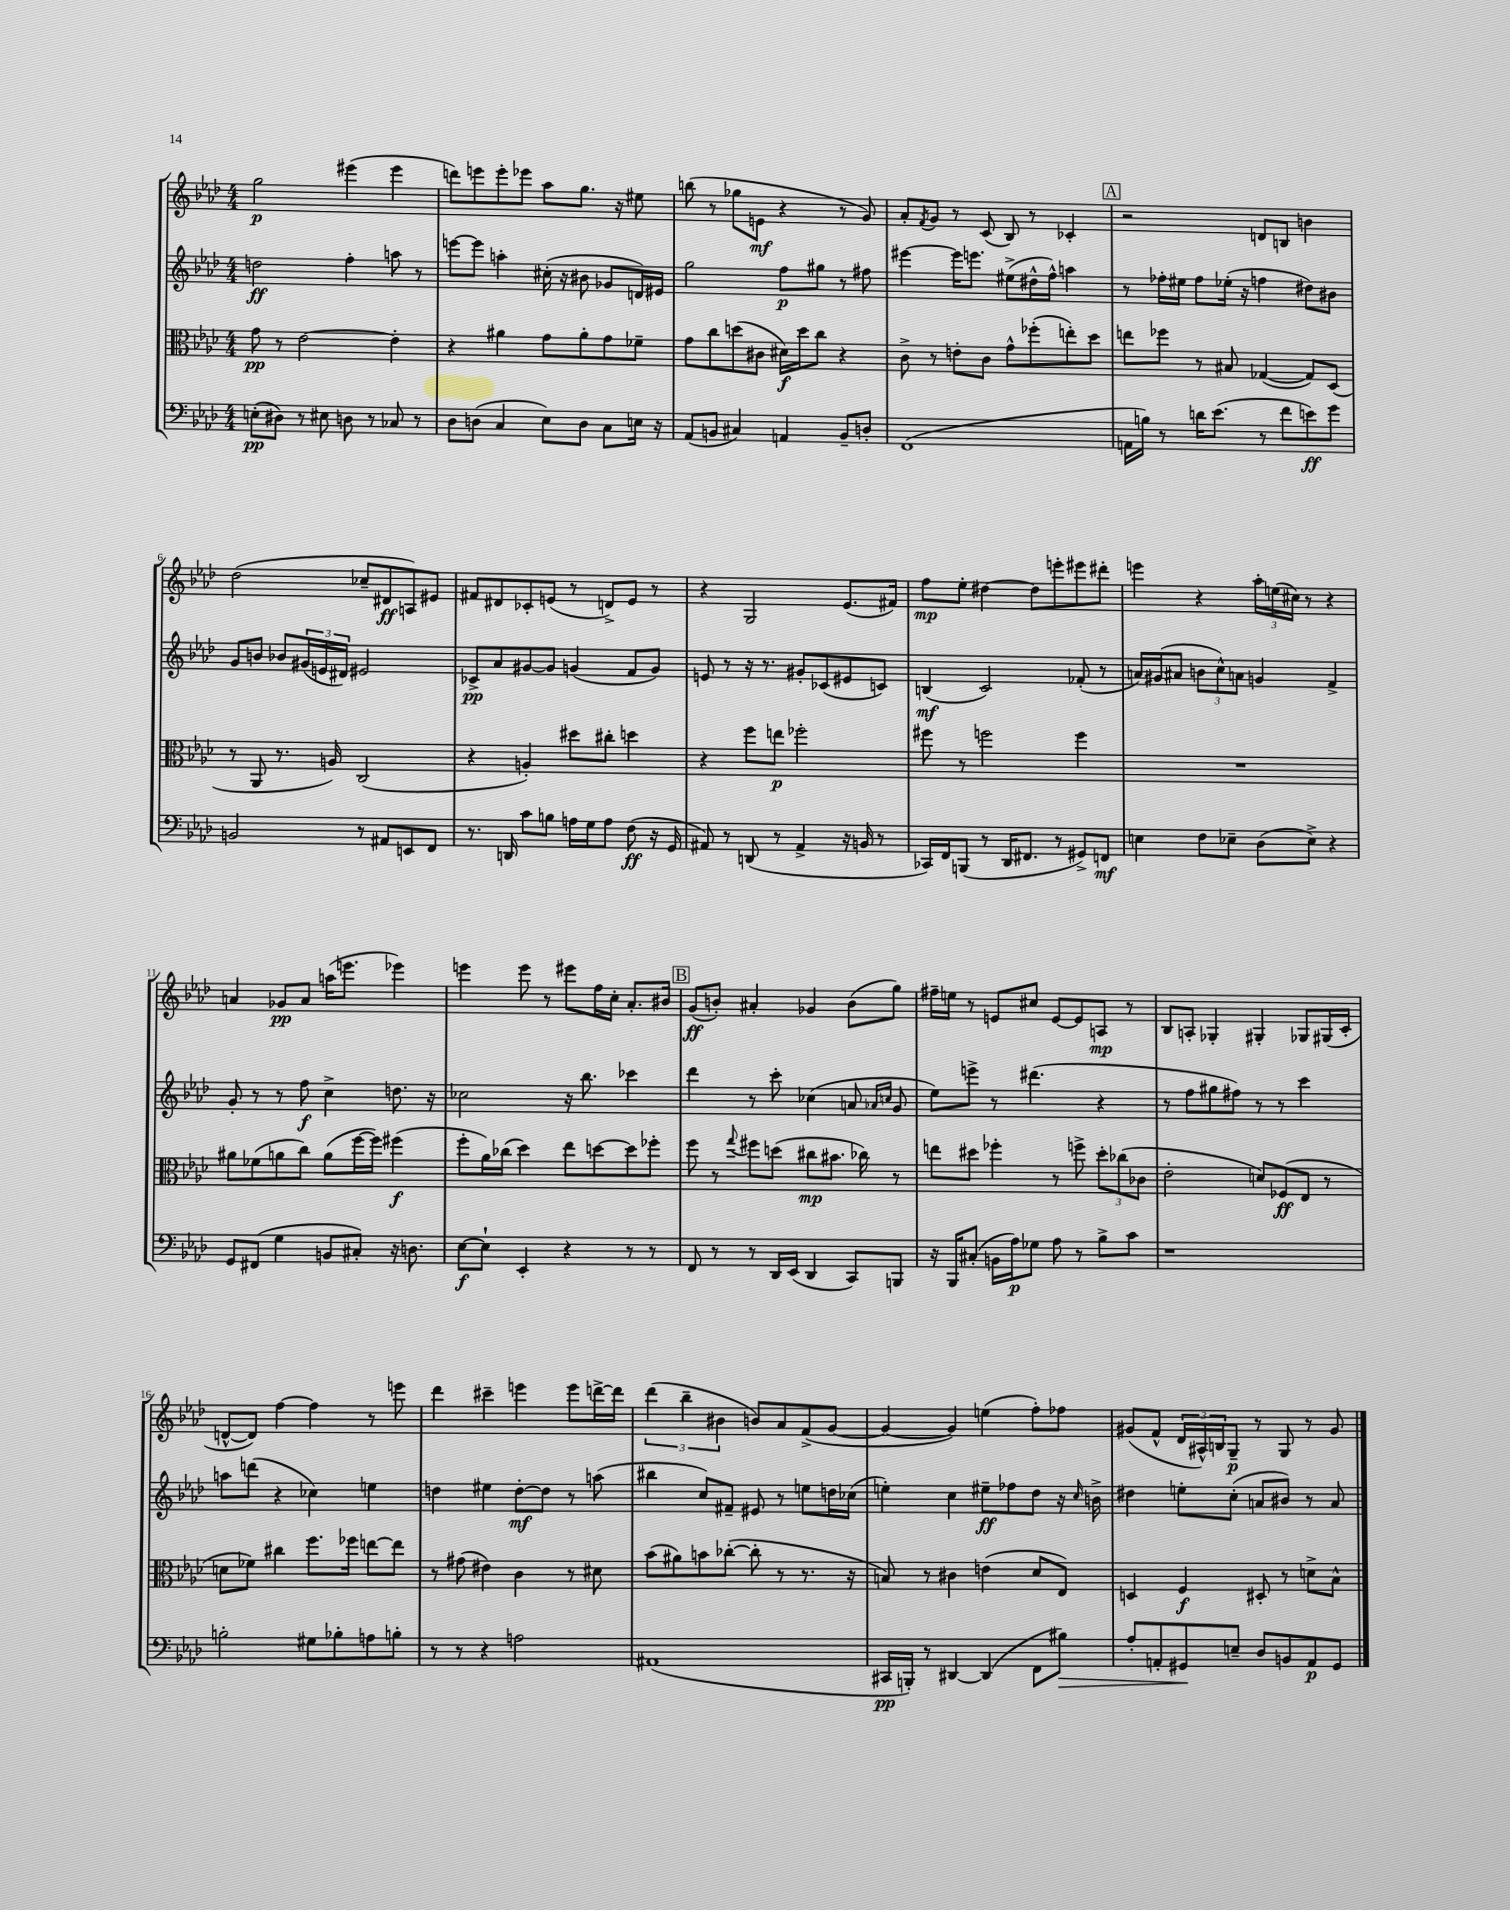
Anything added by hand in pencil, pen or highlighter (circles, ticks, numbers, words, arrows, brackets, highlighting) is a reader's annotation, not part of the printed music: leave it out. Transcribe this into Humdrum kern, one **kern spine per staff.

**kern	**dynam	**kern	**dynam	**kern	**dynam	**kern	**dynam
*part4	*part4	*part3	*part3	*part2	*part2	*part1	*part1
*staff4	*staff4	*staff3	*staff3	*staff2	*staff2	*staff1	*staff1
*clefF4	*	*clefC3	*	*clefG2	*	*clefG2	*
*k[b-e-a-d-]	*	*k[b-e-a-d-]	*	*k[b-e-a-d-]	*	*k[b-e-a-d-]	*
*M4/4	*	*M4/4	*	*M4/4	*	*M4/4	*
=1	=1	=1	=1	=1	=1	=1	=1
(8En'\L	pp	8g\	pp	2ddn\	ff	2gg\	p
8D#X\J)	.	8r	.	.	.	.	.
8r	.	[2e-\	.	.	.	.	.
8E#X\	.	.	.	.	.	.	.
8Dn\	.	.	.	4ff'\	.	(4eee#X\	.
8r	.	.	.	.	.	.	.
8C-X/	.	4e-'\]	.	8aan\	.	4eee#\	.
8r	.	.	.	8r	.	.	.
=2	=2	=2	=2	=2	=2	=2	=2
8D-\L	.	4r	.	[8eeen\L	.	8dddn\L)	.
(8Dn\J	.	.	.	8eee\J]	.	8eeen\	.
4C/	.	4a#X\	.	4aan'\	.	8eee'\	.
.	.	.	.	.	.	8eee-X\J	.
8E-\L)	.	8g\L	.	(16cc#X'\	.	8aa-\L	.
.	.	.	.	16r	.	.	.
8D\J	.	8a#'\	.	8b#X\	.	8.gg\J	.
8C\L	.	8g\	.	8g-X/L	.	.	.
.	.	.	.	.	.	16r	.
16En\Jk	.	8f-X~\J	.	16dn/L)	.	8ee#X\	.
16r	.	.	.	16e#X/JJ	.	.	.
=3	=3	=3	=3	=3	=3	=3	=3
(8AA-/L	.	8g\L	.	2gg\	.	(8bbn\	.
8BBn/J	.	8cc\	.	.	.	8r	.
4C#X/)	.	(8ddn\	.	.	.	8gg-X\L	.
.	.	8c#X\J	.	.	.	8en\J	mf
4AAn/	.	16d#X\LL)	f	8ff\L	p	4r	.
.	.	16dd\J	.	.	.	.	.
.	.	8cc\J	.	8gg#X\J	.	.	.
8BB~/L	.	4r	.	8r	.	8r	.
8Dn'/J	.	.	.	8ff#X\	.	8g/)	.
=4	=4	=4	=4	=4	=4	=4	=4
(1FF	.	8c^\	.	[4eee#X\	.	8a-'/L	.
.	.	.	.	.	.	8qf/	.
.	.	8r	.	.	.	8g/J	.
.	.	8en'\L	.	16eee#\KL]	.	8r	.
.	.	.	.	8.eeen\J	.	.	.
.	.	8c\J	.	.	.	(8c/	.
.	.	8g^^\L	.	(8ee#X^\L	.	8B-/)	.
.	.	(8ff-X'\	.	16dd#X^^\L	.	8r	.
.	.	.	.	16ff^^\JJ)	.	.	.
.	.	8een'\)	.	4aan\	.	4c-X'/	.
.	.	8dd-\J	.	.	.	.	.
!!LO:REH:place=s1:t=A
=5	=5	=5	=5	=5	=5	=5	=5
16AAn\LL	.	8een\L	.	8r	.	2r	.
16Bn\JJ)	.	.	.	.	.	.	.
8r	.	8ff-X\J	.	16ff-X'\LL	.	.	.
.	.	.	.	16ee#X\JJ	.	.	.
16dn\KL	.	8r	.	8ff-\L	.	.	.
(8.e-\J	.	.	.	.	.	.	.
.	.	8B#X/	.	(16ee-X'\Jk	.	.	.
.	.	.	.	16r	.	.	.
8r	.	([4G-X/	.	4ffn\	.	8dn/L	.
8f\L	.	.	.	.	.	8Bn/J	.
8en\)	ff	8G-/L])	.	8dd#X\L)	.	4bn\	.
8g\J	.	(8D-/J	.	8b#X\J	.	.	.
!!LO:LB:g=z
=6	=6	=6	=6	=6	=6	=6	=6
2BBn/	.	8r	.	8g/L	.	(2dd-\	.
.	.	8AA-/	.	8bn/J	.	.	.
.	.	8.r	.	8b-X/L	.	.	.
.	.	.	.	(24g#X/L	.	.	.
.	.	.	.	24en/	.	.	.
.	.	16An/)	.	.	.	.	.
.	.	.	.	24d#X/JJ)	.	.	.
8r	.	(2C/	.	2e#X/	.	8cc-X~/L	.
8AA#X/L	.	.	.	.	.	8d#X/	ff
8EEn/	.	.	.	.	.	8An/)	.
8FF/J	.	.	.	.	.	8e#X/J	.
=7	=7	=7	=7	=7	=7	=7	=7
8.r	.	4r	.	8c-X^/L	pp	8f#X/L	.
.	.	.	.	8a-/	.	8d#X/	.
16DDn/	.	.	.	.	.	.	.
8c\L	.	4An'/)	.	[8g#X/	.	8c-X'/	.
8Bn\J	.	.	.	8g#/J]	.	(8en/J	.
16An\LL	.	8dd#X\L	.	(4gn/	.	8r	.
16G\J	.	.	.	.	.	.	.
8A\J	.	8cc#X'\J	.	.	.	8dn^/L)	.
(8F\	ff	4ddn\	.	8f/L	.	8e/J	.
16r	.	.	.	8g/J)	.	8r	.
16GG/	.	.	.	.	.	.	.
=8	=8	=8	=8	=8	=8	=8	=8
8AA#X/)	.	4r	.	8en/	.	4r	.
8r	.	.	.	8r	.	.	.
(8DDn/	.	8ff\L	.	16r	.	2G/	.
.	.	.	.	8.r	.	.	.
8r	.	8een\J	p	.	.	.	.
4AA#^/	.	2ff-X'\	.	8g#X'/L	.	.	.
.	.	.	.	(8c-X/	.	.	.
16r	.	.	.	8e#X/	.	(8.e-/L	.
16BBn/	.	.	.	.	.	.	.
8r	.	.	.	8cn/J)	.	.	.
.	.	.	.	.	.	16f#X/Jk)	.
=9	=9	=9	=9	=9	=9	=9	=9
16CC-X/LL)	.	8ff#X\	.	(4Bn/	mf	8ff\L	mp
16FF/J	.	.	.	.	.	.	.
(8BBBn/J	.	8r	.	.	.	8ee-'\J	.
8r	.	2ffn\	.	2c/)	.	[4dd#X\	.
16DD-/KL	.	.	.	.	.	.	.
8.FF#X/J	.	.	.	.	.	.	.
.	.	.	.	.	.	8dd#\L]	.
8r	.	.	.	.	.	8eeen'\	.
8GG#X^/L)	.	4ff\	.	(8f-X'/	.	8eee#X\	.
8FFn/J	mf	.	.	8r	.	8ddd#X'\J	.
=10	=10	=10	=10	=10	=10	=10	=10
4En\	.	1r	.	16an/LL)	.	4eeen\	.
.	.	.	.	(16g#X/J	.	.	.
.	.	.	.	8a#X/J	.	.	.
8F\L	.	.	.	12bn\L	.	4r	.
.	.	.	.	12cc^^\)	.	.	.
8E-X~\J	.	.	.	.	.	.	.
.	.	.	.	12an\J	.	.	.
(8D-\L	.	.	.	4gn/	.	24aa-'\LL	.
.	.	.	.	.	.	(24een\	.
.	.	.	.	.	.	24cc#X\JJ)	.
8E-^\J)	.	.	.	.	.	8r	.
4r	.	.	.	4f^/	.	4r	.
!!LO:LB:g=z
=11	=11	=11	=11	=11	=11	=11	=11
8GG/L	.	8a#X\L	.	8g'/	.	4an/	.
(8FF#X/J	.	(8f-X\	.	8r	.	.	.
4G\	.	8an\	.	8r	.	8g-X/L	pp
.	.	8cc\J)	.	8ff\	f	8a/J	.
8BBn/L	.	(8a\L	.	4cc^\	.	(16aan\KL	.
.	.	.	.	.	.	8.eeen\J	.
8C#X'/J)	.	[16ff\L	.	.	.	.	.
.	.	16ff\JJ])	.	.	.	.	.
16r	.	(4ff#X\	f	8.ddn\	.	4eee-X\)	.
8.Dn\	.	.	.	.	.	.	.
.	.	.	.	16r	.	.	.
=12	=12	=12	=12	=12	=12	=12	=12
[8E-\L	f	8ff'\L	.	2cc-X\	.	4eeen\	.
8E-`\J]	.	16a-\L)	.	.	.	.	.
.	.	(16cc-X\JJ	.	.	.	.	.
4EE-'/	.	4dd-\)	.	.	.	8eee\	.
.	.	.	.	.	.	8r	.
4r	.	8ee-\L	.	16r	.	8eee#X\L	.
.	.	.	.	8.bb-\	.	.	.
.	.	[8ddn\	.	.	.	16ff\L	.
.	.	.	.	.	.	16cc'\JJ	.
8r	.	8dd\]	.	4ccc-X\	.	8.a-'/L	.
8r	.	8ff-X'\J	.	.	.	.	.
.	.	.	.	.	.	16b#X/Jk	.
!!LO:REH:place=s1:t=B
=13	=13	=13	=13	=13	=13	=13	=13
8FF/	.	8ff\	.	4ddd-\	.	(8g/L	ff
8r	.	8r	.	.	.	8bn'/J)	.
.	.	8qqgg/	.	.	.	.	.
8r	.	8ff#X\L	.	8r	.	4a#X'/	.
16DD-/LL	.	(8ddn\J	.	8ccc'\	.	.	.
(16EE-/JJ	.	.	.	.	.	.	.
4DD-/	.	8cc#X\L	mp	(4cc-X\	.	4g-X/	.
.	.	8.b#X\J	.	.	.	.	.
8CC/L)	.	.	.	8an/	.	(8b\L	.
.	.	16cc-X\)	.	.	.	.	.
.	.	.	.	16qqa-X/LL	.	.	.
.	.	.	.	16qqccn/JJ	.	.	.
8BBBn/J	.	8r	.	8g/	.	8gg\J)	.
=14	=14	=14	=14	=14	=14	=14	=14
16r	.	8een\L	.	8ee-\L)	.	16ff#X~\LL	.
16BBB-/KL	.	.	.	.	.	16een\JJ	.
(8C#X'/J	.	8dd#X\J	.	8eeen^\J	.	8r	.
16BBn\LL	.	4ff-X'\	.	8r	.	8en/L	.
16A-\J)	p	.	.	.	.	.	.
8G-X\J	.	.	.	(4.ddd#X\	.	8cc#X/J	.
8A-\	.	8r	.	.	.	[8e/L	.
8r	.	8ffn^\	.	.	.	8e/]	.
8B-^\L	.	12dd#'\L	.	4r	.	8An/J	mp
.	.	(12cc-X\	.	.	.	.	.
8c\J	.	.	.	.	.	8r	.
.	.	12c-X\J	.	.	.	.	.
=15	=15	=15	=15	=15	=15	=15	=15
1r	.	2e-'\	.	8r	.	8B-/L	.
.	.	.	.	8ff\L	.	8An'/J	.
.	.	.	.	8gg#X\	.	4G-X'/	.
.	.	.	.	8ff#X\J)	.	.	.
.	.	8dn/L)	.	8r	.	4G#X'/	.
.	.	(8F-X/	ff	8r	.	.	.
.	.	8E-/J	.	4ccc\	.	8G-X/L	.
.	.	8r	.	.	.	(16G#X/L	.
.	.	.	.	.	.	16c'/JJ	.
!!LO:LB:g=z
=16	=16	=16	=16	=16	=16	=16	=16
2Bn'\	.	8dn\L	.	8aan\L	.	[8dn^^/L	.
.	.	8f-X\J)	.	(8dddn\J	.	8d/J])	.
.	.	4cc#X\	.	4r	.	[4ff\	.
8G#X\L	.	8.ff\L	.	4cc-X\)	.	4ff\]	.
8B-X'\	.	.	.	.	.	.	.
.	.	16ff-X\Jk	.	.	.	.	.
8An\	.	[8een\L	.	4een\	.	8r	.
8Bn'\J	.	8ee\J]	.	.	.	8eeen\	.
=17	=17	=17	=17	=17	=17	=17	=17
8r	.	8r	.	4ddn\	.	4ddd-\	.
8r	.	(8g#X\	.	.	.	.	.
4r	.	4e#X\)	.	4ee#X\	.	4ccc#X~\	.
2An\	.	4c\	.	[8dd'\L	mf	4eeen\	.
.	.	.	.	8dd\J]	.	.	.
.	.	8r	.	8r	.	8eee\L	.
.	.	8d#X\	.	(8aan\	.	[16dddn^\L	.
.	.	.	.	.	.	16ddd\JJ]	.
=18	=18	=18	=18	=18	=18	=18	=18
(1AA#X	.	(8b-\L	.	4bb#X\	.	(6ddd-\	.
.	.	8a#X\)	.	.	.	.	.
.	.	.	.	.	.	6bb-~\	.
.	.	8bn\	.	8cc/L)	.	.	.
.	.	.	.	.	.	6b#X\	.
.	.	([8cc-X'\J	.	8f#X~/J	.	.	.
.	.	8cc-'\]	.	8e#X/	.	8bn/L)	.
.	.	8r	.	8r	.	8a-/	.
.	.	8.r	.	8een\L	.	(8f^/	.
.	.	.	.	16ddn\L	.	[8g/J	.
.	.	16r	.	(16cc-X\JJ	.	.	.
=19	=19	=19	=19	=19	=19	=19	=19
16CC#X/LL	pp	8Bn/)	.	4een'\)	.	4g/_	.
16BBBn'/JJ)	.	.	.	.	.	.	.
8r	.	8r	.	.	.	.	.
[4DD#X/	.	4c#X\	.	4cc\	.	4g/])	.
(4DD#/]	.	(4en\	.	8ee#X~\L	ff	(4een\	.
.	.	.	.	8ff-X\	.	.	.
8FF\L	.	8d-/L	.	8dd-\J	.	8ff'\L)	.
!	!LO:HP:b	!	!	!	!	!	!
8B#X\J)	>	8E-/J)	.	16r	.	8ff-X\J	.
.	.	.	.	16qqcc/	.	.	.
.	.	.	.	16bn^\	.	.	.
=20	=20	=20	=20	=20	=20	=20	=20
8A-'/L	.	4Dn/	.	4dd#X\	.	(8g#X/L	.
8AAn'/	.	.	.	.	.	8f^^/J	.
8GG#X/	.	4F/	f	8een'\L	.	24d-/LL	.
.	.	.	.	.	.	24A#X^^/)	.
.	.	.	.	.	.	24Bn/J	.
8En~/J	]	.	.	(8cc'\J	.	8G~/J	p
8D-/L	.	8D#X'/	.	8an/L	.	8r	.
8BBn/	.	8r	.	8b#X/J)	.	8G/	.
8AA/	p	8dn^\L	.	8r	.	8r	.
8GG#/J	.	8B-^^\J	.	8a/	.	8g#/	.
==	==	==	==	==	==	==	==
*-	*-	*-	*-	*-	*-	*-	*-
